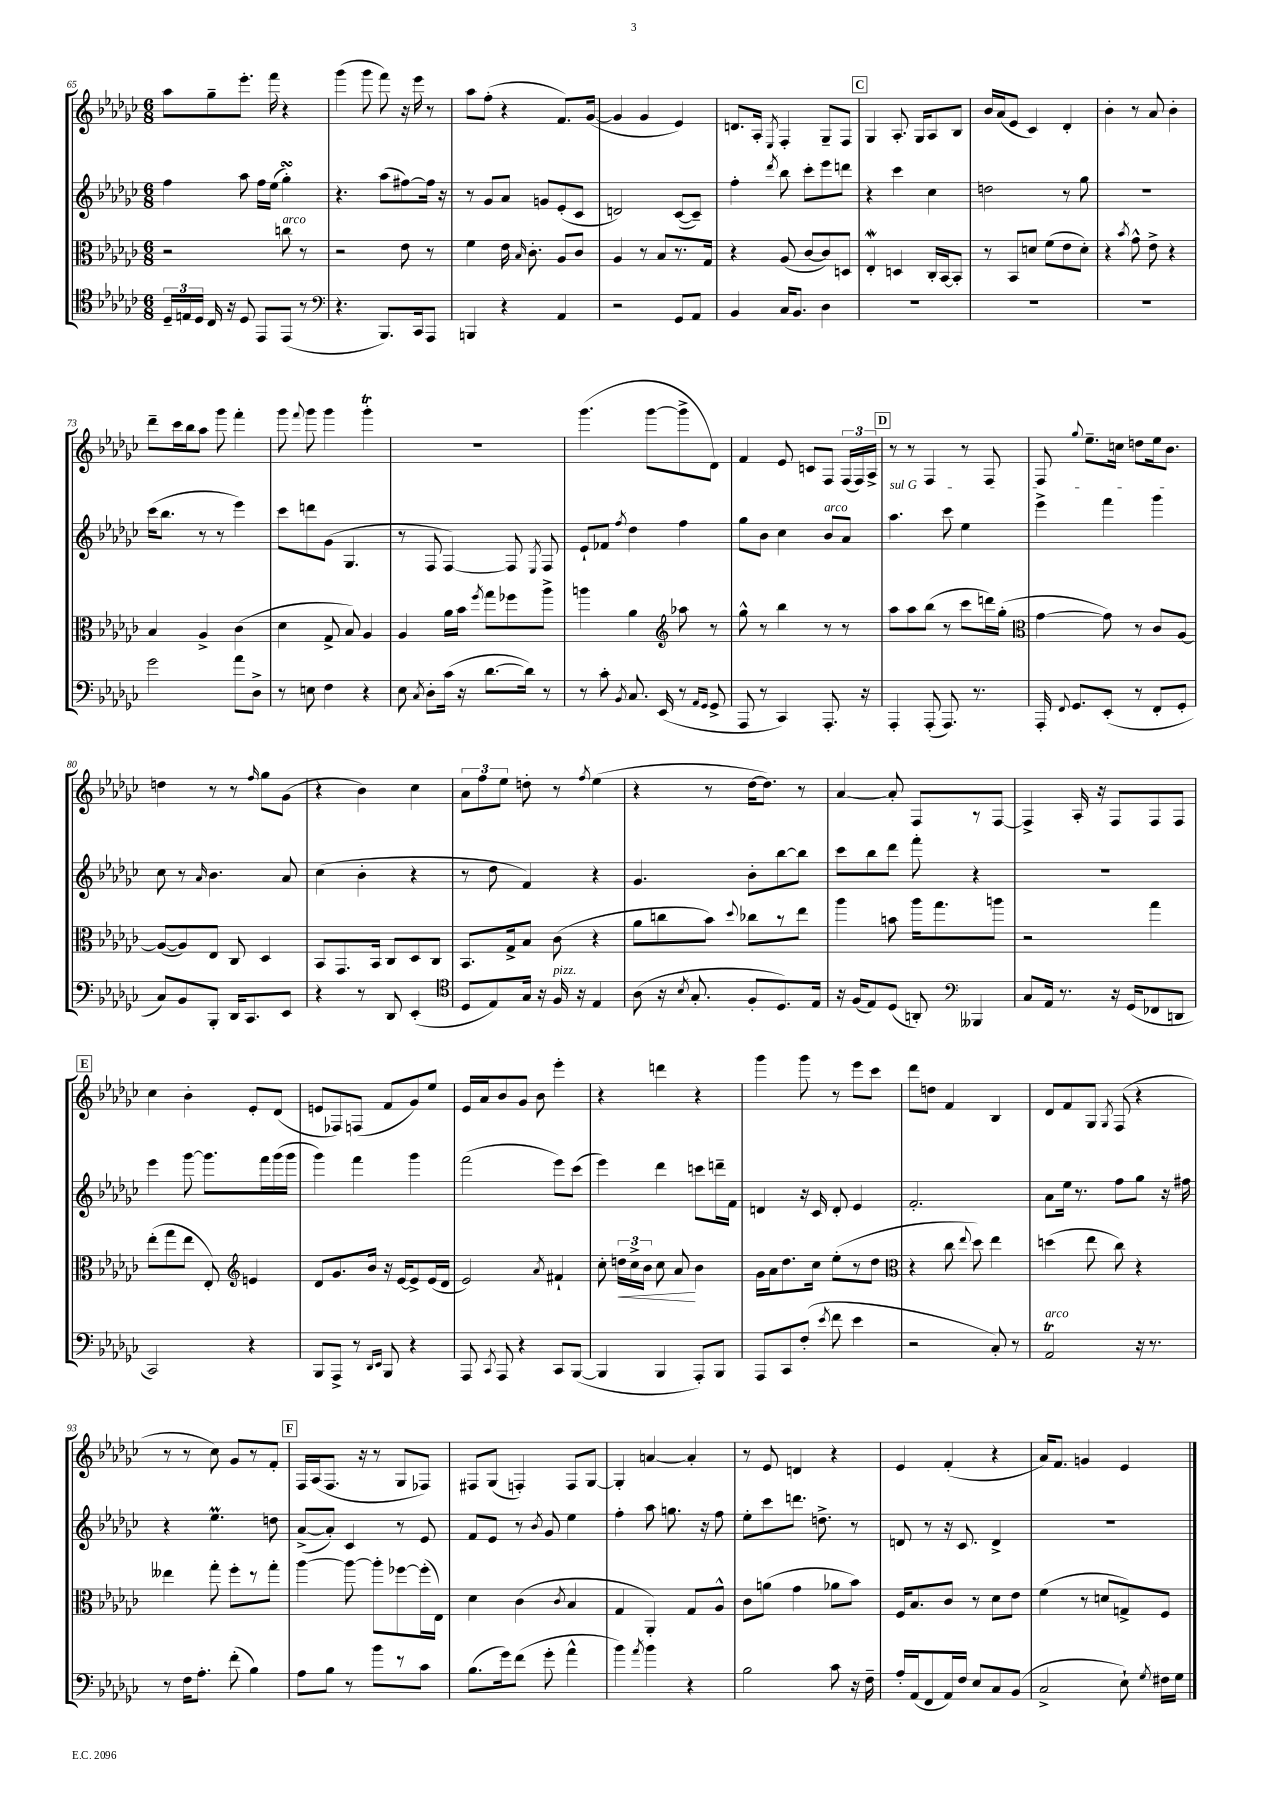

**kern	**kern	**kern	**kern
*staff4	*staff3	*staff2	*staff1
*clefC4	*clefC3	*clefG2	*clefG2
*k[b-e-a-d-g-c-]	*k[b-e-a-d-g-c-]	*k[b-e-a-d-g-c-]	*k[b-e-a-d-g-c-]
*M6/8	*M6/8	*M6/8	*M6/8
24D-~	2r	4ff	8aa-
24E	.	.	.
24D-	.	.	.
16C-	.	.	8gg-~
16r	.	.	.
8D-	.	8aa-	8.eee-'
8EE-	.	16ff	.
.	.	(16ee-	16fff
(8EE-	8cc	4gg-')	4r
8r	8r	.	.
=	=	=	=
*clefF4	*	*	*
4.r	2r	4.r	(4ggg-
.	.	.	8ggg-
8.BBB-)	.	(8aa-	8fff)
.	8e-	[8ff#)	16r
16CC-	.	.	16eee-
8AAA-	8r	16ff#]	8r
.	.	16r	.
=	=	=	=
4BBB	4f	8r	8aa-
.	.	8g-	(8ff'
4r	16e-	8a-	4r
.	16qqB-	.	.
.	8.c-'	.	.
.	.	8g	.
4AA-	8A-	(8e-'	8.f)
.	8c-	8c-	.
.	.	.	([16g-
=	=	=	=
2r	4A-	2d)	4g-]
.	8r	.	4g-
.	8B-	.	.
8GG-	8.r	([8c-	4e-)
8AA-	.	8c-~])	.
.	16G-	.	.
=	=	=	=
4BB-	4r	4ff'	8.d
.	.	.	16A-'
.	.	8qddd-	8qE-
16C-	(8A-	8bb-	4F'
8.BB-	.	.	.
.	[8c-	8ccc-'	.
4D-	8c-])	8eee-	8G-~
.	8D	8ddd	8F
=	=	=	=
2.r	4E-'	4r	4G-
.	4D	4ccc-	8.A-'
.	.	.	16G-
.	16C-'	4cc-	8A-
.	[16BB-	.	.
.	8BB-']	.	8B-
=	=	=	=
2.r	8r	2dd	16b-
.	.	.	(16a-
.	8BB-	.	8e-
.	8d	.	4c-)
.	(8f	.	.
.	8e-	8r	4d-'
.	8d')	8gg-	.
=	=	=	=
2.r	4r	2.r	4b-'
.	8qb-	.	.
.	8g-^^	.	8r
.	8e-^	.	8a-
.	4r	.	4b-'
=	=	=	=
2g-	4B-	(16ccc-	8ddd-~
.	.	8.bb-	.
.	.	.	16ccc-
.	.	.	16bb-
.	4A-^	8r	8aa-
.	.	8r	8ggg-
8a-	(4c-	4eee-)	4fff'
8D-^	.	.	.
=	=	=	=
8r	4d-	8ccc-	8ggg-
.	.	.	8qqfff
8E	.	8ddd	8ggg-
4F	8G-^	(8g-	4ggg-
.	8B-)	4.G-	.
4r	4A-	.	4ggg-'
=	=	=	=
8E-	4A-	8r	2.r
8qC-	.	.	.
8D-'	.	8F	.
(16c-	16a-	[4F)	.
16r	16b-	.	.
.	8qff	.	.
[8.d-	8gg-	.	.
.	8ff-	8F]	.
16d-])	.	.	.
.	.	8qE-	.
8r	8aa-^	8F	.
=	=	=	=
8r	4aa	8e-`	(4.ggg-
8c-'	.	8f-	.
8qBB-	.	8qff	.
8.C-	4a-	4dd-	.
.	.	.	[8ggg-
(16EE-	.	.	.
*	*clefG2	*	*
8r	8aa-	4ff	8ggg-^]
16qqAA-	.	.	.
16qqGG-	.	.	.
8GG-^	8r	.	8d-)
=	=	=	=
8AAA-	8gg-^^	8gg-	4f
8r	8r	8b-	.
4CC-)	4bb-	4cc-	8e-
.	.	.	8c
8.AAA-'	8r	8b-	8F
.	8r	8a-	(24F
.	.	.	24F)
16r	.	.	.
.	.	.	24A-^
=	=	=	=
4AAA-'	8aa-	4.aa-	8r
.	8aa-	.	8r
(8AAA-'	(8bb-	.	4F
8.AAA-)	8r	8ccc-	.
.	8ccc-	4ee-	8r
8.r	.	.	.
.	16ddd)	.	8F
.	(16gg-'	.	.
=	=	=	=
*	*clefC3	*	*
16AAA-'	[4g-	4eee-^	8F
8qqFF	.	.	.
8.GG-	.	.	.
.	.	.	8qqgg-
.	.	.	8.ee-~
(8EE-'	8g-])	4fff	.
.	.	.	16cc
8r	8r	.	8dd
8FF'	8c-	4ggg-	16ee-
.	.	.	8.b-
8GG-'	[8A-	.	.
=	=	=	=
8C-)	(8A-_	8cc-	4dd
8BB-	8A-])	8r	.
.	.	16qqa-	.
8BBB-'	8E-	4.b-	8r
16DD-	8C-	.	8r
8.CC-	.	.	.
.	.	.	16qqff
.	4D-	.	8gg-
8EE-	.	8a-	(8g-
=	=	=	=
4r	8BB-	(4cc-	4r
.	8.GG-	.	.
8r	.	4b-'	4b-)
.	16BB-	.	.
8DD-	8C-	.	.
(4EE-'	8D-	4r	4cc-
.	8C-	.	.
=	=	=	=
*clefC4	*	*	*
8D-	8.BB-	8r	12a-
.	.	.	12ff
8E-)	.	8dd-	.
.	.	.	12ee-
.	16G-^	.	.
16G-	8B-	4f)	8dd'
16r	.	.	.
16F	(8c-	.	8r
16r	.	.	.
.	.	.	8qff
4E-	4r	4r	(4ee-
=	=	=	=
(8A-	8a-	4.g-	4r
16r	8cc	.	.
8qB-	.	.	.
8.G-'	.	.	.
.	8b-)	.	8r
.	8qqdd-	.	.
8F'	8cc-	8b-'	[16dd-
.	.	.	8.dd-])
8.D-)	8r	[8bb-	.
.	8ee-	8bb-]	8r
16E-	.	.	.
=	=	=	=
16r	4aa-	8ccc-	[4a-
(16F	.	.	.
8E-)	.	8bb-	.
(8D-	8b	8ddd-	8a-']
8AA')	16aa-	8fff'	8F
.	8.gg-	.	.
*clefF4	*	*	*
4BBB--	.	4r	8r
.	8aa	.	[8F
=	=	=	=
8C-	2r	2.r	4F^]
16AA-	.	.	.
8.r	.	.	.
.	.	.	16A-'
.	.	.	16r
16r	.	.	8F
(16GG-	.	.	.
8FF-	4gg-	.	8F
8DD	.	.	8F
=	=	=	=
2CC-)	(8ee-'	4eee-	4cc-
.	8gg-	.	.
.	8ee-	[8ggg-	4b-'
.	8E-')	8.ggg-]	.
*	*clefG2	*	*
4r	4e	.	8e-'
.	.	16fff	.
.	.	(16ggg-	(8d-
.	.	16ggg-	.
=	=	=	=
8BBB-	8d-	4ggg-)	8e
8AAA-^	8.g-	.	8F-)
8r	.	4fff	(8F
.	16b-	.	.
16qqDD-	.	.	.
16qqEE-	.	.	.
8BBB-	16r	.	8f
.	[16e-	.	.
4r	8e-^]	4ggg-	8g-)
.	(16e-	.	8ee-
.	16d-	.	.
=	=	=	=
8AAA-	2e-)	(2fff	16e-
.	.	.	16a-
8qCC-	.	.	.
8AAA-	.	.	8b-
4r	.	.	8g-
.	.	.	8b-
.	8qa-	.	.
8CC-	4f#`	8eee-)	4eee-'
([8BBB-	.	(8ccc-	.
=	=	=	=
4BBB-]	8cc-'	4eee-)	4r
.	24dd	.	.
.	24cc-^	.	.
.	24b-	.	.
4BBB-	8cc-	4ddd-	4ddd
.	8a-	.	.
8AAA-')	4b-	8ccc	4r
8BBB-	.	16ddd~	.
.	.	16f	.
=	=	=	=
8AAA-	16g-	4d	4ggg-
.	16a-	.	.
8CC-	8.dd-	.	.
(8F'	.	16r	8ggg-
.	16cc-	16c-	.
8qe-	.	.	.
8f	(8ee-'	8d'	8r
4e-	8r	4e-	8eee-
.	8dd-	.	8ccc-
=	=	=	=
*	*clefC3	*	*
2r	4r	2.f'	8ddd-
.	.	.	8dd
.	8cc-	.	4f
.	8qqee-	.	.
.	8dd-)	.	.
8C-')	4ee-	.	4B-
8r	.	.	.
=	=	=	=
2AA-	(4dd	8a-	8d-
.	.	16ee-	8f
.	.	8.r	.
.	8ee-	.	8G-
.	.	.	8qG-
.	8cc-)	8ff	(8F
16r	4r	8gg-	4r
8.r	.	.	.
.	.	16r	.
.	.	16ff#	.
=	=	=	=
8r	4ee--	4r	8r
16F	.	.	8r
8.A-'	.	.	.
.	8gg-'	4.ee-	8cc-)
(8f'	8ff'	.	8g-
4B-)	8r	.	8r
.	8gg-'	8dd	8f'
=	=	=	=
8A-	[4aa-	([8a-^	16F
.	.	.	(16A-
8B-	.	8a-'])	8.F
8r	8aa-_	4c-	.
.	.	.	16r
8b-	8aa-']	.	8r
8r	[8ff-	8r	8G-
8c-	(16ff-']	8e-	8F-)
.	16E-)	.	.
=	=	=	=
(8.B-	4d-	8f	8F#
.	.	8e-	(8G-
16g-)	.	.	.
(8f	(4c-	8r	4F')
.	.	8qb-	.
8g-'	.	8g-	.
.	8qc-	.	.
4a-^^	4B-	4ee-	8F
.	.	.	[8G-
=	=	=	=
4b-)	4G-	4ff'	4G-']
8qa-	.	.	.
4b-	4AA-')	8aa-	[4a
.	.	8.gg	.
4r	8G-	.	4a']
.	.	16r	.
.	8A-^^	8ff	.
=	=	=	=
2B-	8c-	8ee-'	8r
.	(8a	8ccc-	8e-
.	4g-	8.ddd	4d
.	.	8.dd^	.
8c-	8a-	.	4r
16r	8b-)	8r	.
16F~	.	.	.
=	=	=	=
16A-'	16F	8d	4e-
(16AA-	8.B-	.	.
8FF	.	8r	.
16AA-)	8c-	16r	(4f'
16F	.	8.c-	.
8E-	8r	.	.
8C-	8d-	4d^	4r
(8BB-	8e-	.	.
=	=	=	=
2C-^	(4f	2.r	16a-)
.	.	.	8.f
.	8r	.	4g
.	8d	.	.
8E-`)	8G^)	.	4e-
8qG-	.	.	.
16F#	8F	.	.
16G-	.	.	.
==	==	==	==
*-	*-	*-	*-
